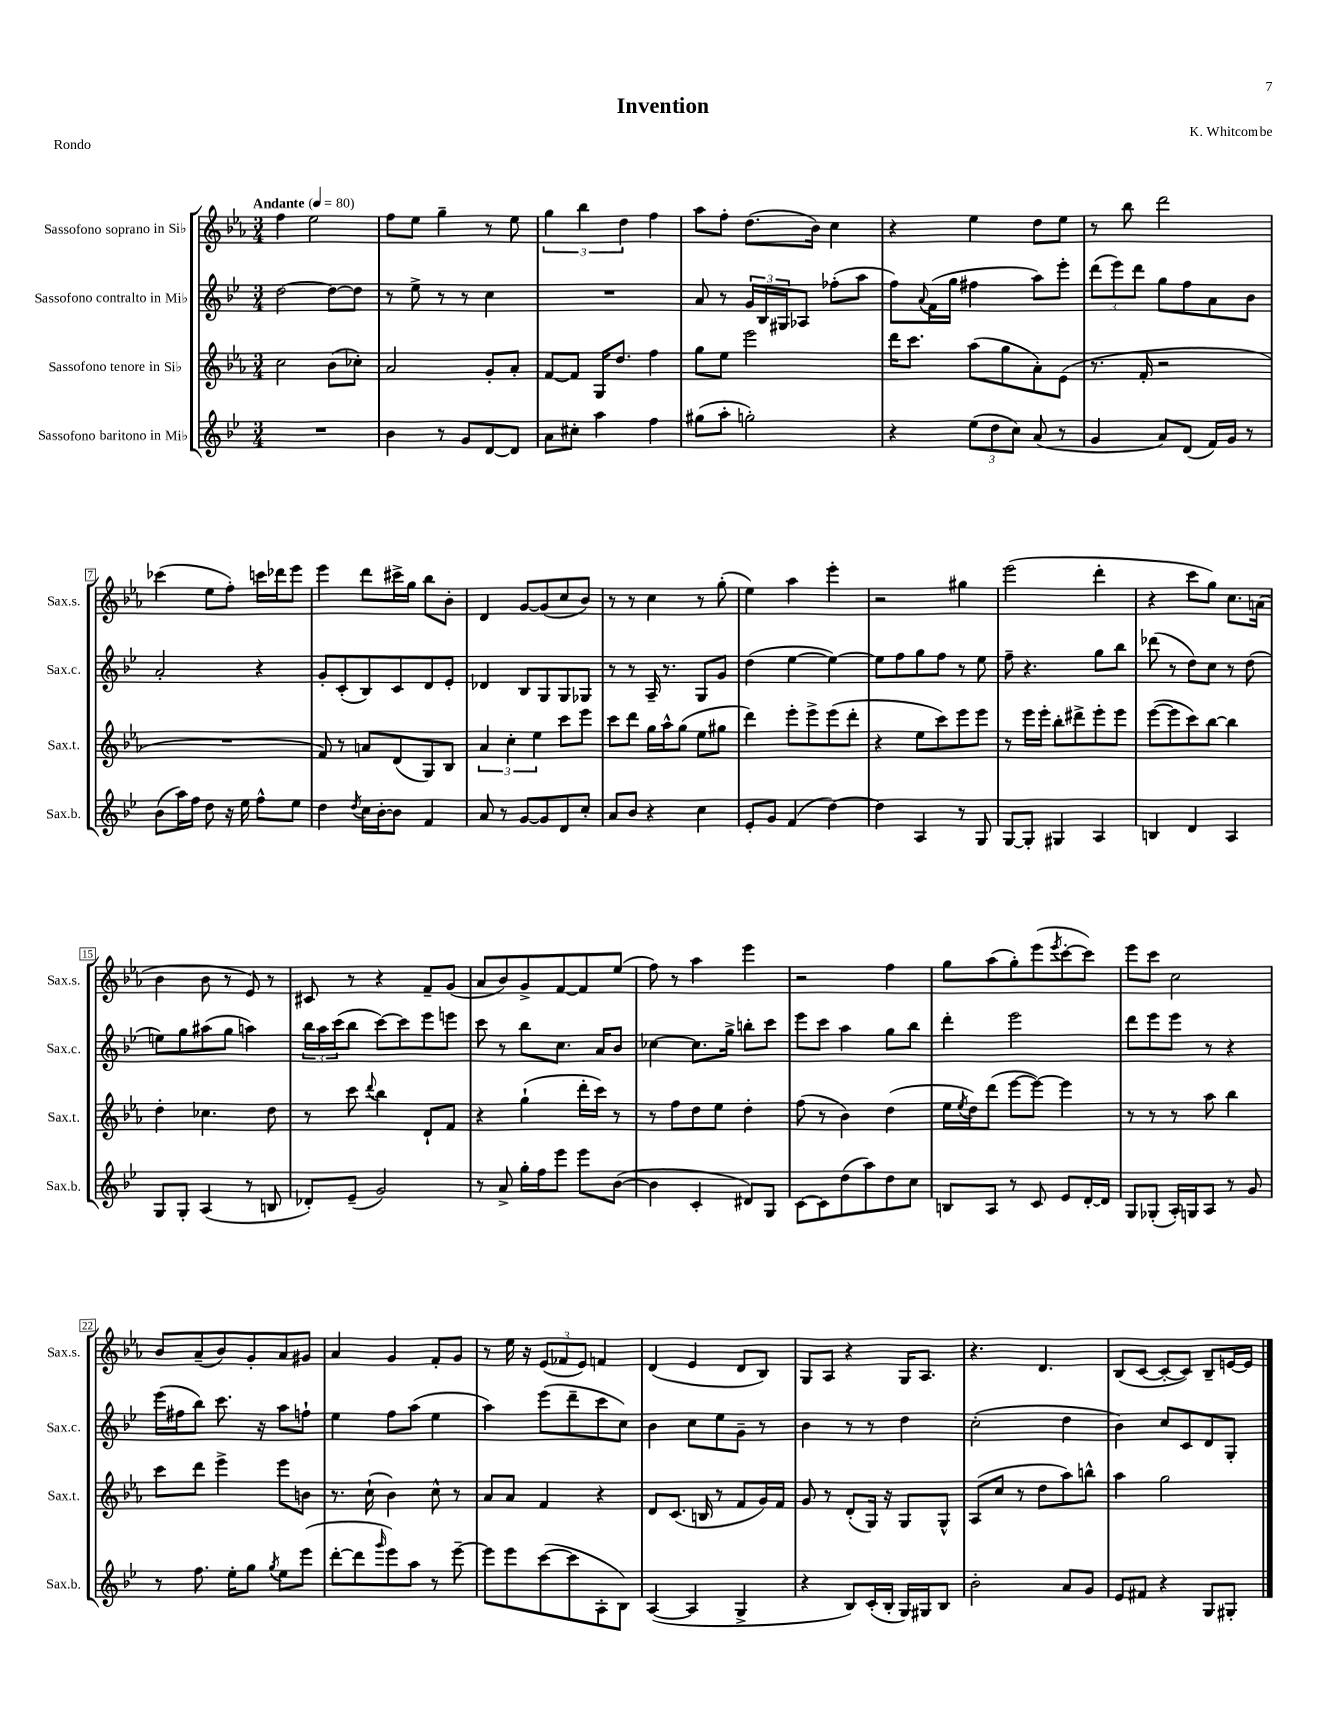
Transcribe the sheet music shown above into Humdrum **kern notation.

**kern	**kern	**kern	**kern
*part4	*part3	*part2	*part1
*staff4	*staff3	*staff2	*staff1
*I"Sassofono baritono in Mi♭	*I"Sassofono tenore in Si♭	*I"Sassofono contralto in Mi♭	*I"Sassofono soprano in Si♭
*I'Sax.b.	*I'Sax.t.	*I'Sax.c.	*I'Sax.s.
*clefG2	*clefG2	*clefG2	*clefG2
*k[b-e-]	*k[b-e-a-]	*k[b-e-]	*k[b-e-a-]
*M3/4	*M3/4	*M3/4	*M3/4
*MM80	*MM80	*MM80	*MM80
=1	=1	=1	=1
!	!	!	!LO:TX:a:B:t=Andante
2.r	2cc\	[2dd\	4ff\
.	.	.	2ee-\
.	(8b-\L	8dd\L_	.
.	8cc-X'\J)	8dd\J]	.
=2	=2	=2	=2
4b-\	2a-/	8r	8ff\L
.	.	8ee-^\	8ee-\J
8r	.	8r	4gg~\
8g/L	.	8r	.
[8d/	8g'/L	4cc\	8r
8d/J]	8a-'/J	.	8ee-\
=3	=3	=3	=3
8a\L	[8f/L	2.r	6gg\
8cc#X'\J	8f/J]	.	.
.	.	.	6bb-\
4aa\	16G/KL	.	.
.	8.dd/J	.	.
.	.	.	6dd\
4ff\	4ff\	.	4ff\
=4	=4	=4	=4
(8gg#X\L	8gg\L	8a/	8aa-\L
8aa'\J	8ee-\J	8r	8ff'\J
2ggn'\)	2eee-\	24g/LL	(8.dd\L
.	.	24B-/	.
.	.	24G#X/J	.
.	.	8A-X/J	.
.	.	.	16b-\Jk)
.	.	(8ff-X'\L	4cc\
.	.	8aa\J	.
=5	=5	=5	=5
4r	16ddd\KL	8ff\L)	4r
.	8.ccc\J	.	.
.	.	8qqa/	.
.	.	(16f\L	.
.	.	16gg\JJ	.
(12ee-\L	(8aa-\L	4ff#X\	4ee-\
12dd\	.	.	.
.	8gg\	.	.
12cc\J)	.	.	.
(8a/	8a-'\)	8aa\L)	8dd\L
8r	(8e-\J	8eee-'\J	8ee-\J
=6	=6	=6	=6
4g/	8.r	(12ddd\L	8r
.	.	12eee-\)	.
.	.	.	8bb-\
.	.	12ddd\J	.
.	16f'/	.	.
8a/L)	2r	8gg\L	2ddd\
(8d/J	.	8ff\	.
16f/LL)	.	8a\	.
16g/JJ	.	.	.
8r	.	8b-\J	.
!!LO:LB:g=z
=7	=7	=7	=7
(8b-\L	2.r	2a'/	(4ccc-X\
16aa\L)	.	.	.
16ff\JJ	.	.	.
8dd\	.	.	8ee-\L
16r	.	.	8ff'\J)
16ee-\	.	.	.
8ff^^\L	.	4r	16cccn\LL
.	.	.	16ddd-X\J
8ee-\J	.	.	8eee-\J
=8	=8	=8	=8
4dd\	8f/)	8g'/L	4eee-\
.	8r	(8c'/	.
8qdd/	.	.	.
16cc\LL	8an/L	8B-/)	8ddd\L
[16b-'\J	.	.	.
8b-\J]	(8d/	8c/	16ccc#X^\L
.	.	.	16gg\JJ
4f/	8G/)	8d/	8bb-\L
.	8B-/J	8e-'/J	8b-'\J
=9	=9	=9	=9
8a/	6a-/	4d-X/	4d/
8r	.	.	.
.	6cc'\	.	.
[8g/L	.	8B-/L	[8g/L
.	6ee-\	.	.
8g/]	.	8G/	(8g/]
8d/	8ccc\L	8G/	8cc/
8cc'/J	8eee-\J	8G-X/J	8b-/J)
=10	=10	=10	=10
8a/L	8ccc\L	8r	8r
8b-/J	8ddd\J	8r	8r
4r	16gg\LL	16A~/	4cc\
.	16aa-^^\J	8.r	.
.	(8gg\J	.	.
4cc\	8ee-\L	8G/L	8r
.	8gg#X\J	8g/J	(8gg'\
=11	=11	=11	=11
8e-'/L	4ddd\)	(4dd\	4ee-\)
8g/J	.	.	.
(4f/	8eee-'\L	[4ee-\	4aa-\
.	8eee-^\	.	.
[4dd\)	(8eee-\	4ee-\_)	4eee-'\
.	8ddd'\J	.	.
=12	=12	=12	=12
4dd\]	4r	8ee-\L]	2r
.	.	8ff\	.
4A/	8ee-\L	8gg\	.
.	8ccc\)	8ff\J	.
8r	8eee-\	8r	4gg#X\
8G/	8eee-\J	8ee-\	.
=13	=13	=13	=13
[8G/L	8r	8ff~\	(2eee-\
8G'/J]	16eee-\LL	4.r	.
.	16eee-'\JJ	.	.
4G#X/	8bb-'\L	.	.
.	8ddd#X^\	.	.
4A/	8eee-'\	8gg\L	4ddd'\
.	8eee-\J	8bb-\J	.
=14	=14	=14	=14
4Bn/	([8eee-\L	(8ddd-X\	4r
.	8eee-\]	8r	.
4d/	8ccc\)	8dd\L)	8ccc\L
.	[8bb-\J	8cc\J	8gg\J)
4A/	4bb-\]	8r	8.cc\L
.	.	(8dd\	.
.	.	.	(16an\Jk
!!LO:LB:g=z
=15	=15	=15	=15
8G/L	4dd'\	8een\L)	4b-\
8G'/J	.	8gg\	.
(4A/	4.cc-X\	(8aa#X\	8b-\
.	.	8gg\J	8r
8r	.	4aan\)	8e-/)
8Bn/	8dd\	.	8r
=16	=16	=16	=16
8d-X'/L)	8r	24bb-\LL	8c#X/
.	.	24aa\	.
.	.	(24ccc\J	.
(8e-~/J	8ccc\	8bb-\J	8r
.	8qqddd/	.	.
2g/)	4bb-\	[8ccc\L)	4r
.	.	8ccc\]	.
.	8d`/L	8eee-\	8f~/L
.	8f/J	8eeen\J	(8g/J
=17	=17	=17	=17
8r	4r	8ccc\	8a-/L
8a^/	.	8r	8b-/)
16gg'\LL	(4gg`\	8bb-\L	8g^/
16ff\J	.	.	.
8eee-\J	.	8.cc\J	[8f/
8eee-\L	16ddd'\LL	.	8f/]
.	16ccc\JJ)	16a/KL	.
([8b-\J	8r	8b-/J	(8ee-/J
=18	=18	=18	=18
4b-\]	8r	[4cc-X\	8ff\)
.	8ff\L	.	8r
4c'/	8dd\	8.cc-\L]	4aa-\
.	8ee-\J	.	.
.	.	16gg^\Jk	.
8d#X/L)	4dd'\	8bbn'\L	4eee-\
8G/J	.	8ccc\J	.
=19	=19	=19	=19
[8c\L	(8ff\	8eee-\L	2r
8c\]	8r	8ccc\J	.
(8dd\	4b-\)	4aa\	.
8aa\)	.	.	.
8dd\	(4dd\	8gg\L	4ff\
8cc\J	.	8bb-\J	.
=20	=20	=20	=20
8Bn/L	16ee-\LL	4ddd'\	8gg\L
.	8qee-/	.	.
.	16dd\J)	.	.
8A/J	(8ddd\J	.	(8aa-\
8r	[8eee-\L	2eee-\	8gg'\)
8c/	8eee-\J_)	.	(8eee-\
.	.	.	8qeee-/
8e-/L	4eee-\]	.	[8ccc'\
[16d'/L	.	.	8ccc\J])
16d/JJ]	.	.	.
=21	=21	=21	=21
8G/L	8r	8ddd\L	8eee-\L
(8G-X'/J	8r	8eee-\	8ccc\J
16A'/LL)	8r	8eee-\J	2cc\
16Gn/J	.	.	.
8A/J	8aa-\	8r	.
8r	4bb-\	4r	.
8g/	.	.	.
!!LO:LB:g=z
=22	=22	=22	=22
8r	8ccc\L	(16eee-\LL	8b-/L
.	.	16ff#X\J	.
8.ff\	8ddd\J	8bb-\J)	(8a-~/
.	4eee-^\	8.ccc\	8b-/)
16ee-'\KL	.	.	.
8gg\J	.	.	8g'/
.	.	16r	.
8qgg/	.	.	.
8ee-\L	8eee-\L	8aa\L	8a-/
(8eee-\J	8bn\J	8ffn`\J	8g#X/J
=23	=23	=23	=23
[8ddd'\L	8.r	4ee-\	4a-/
8ddd\]	.	.	.
.	(16cc`\	.	.
16qqggg/	.	.	.
8eee-\)	4b-\)	8ff\L	4g/
8aa\J	.	(8aa\J	.
8r	8cc^^\	4ee-\	8f'/L
[8eee-~\	8r	.	8g/J
=24	=24	=24	=24
8eee-\L]	8a-/L	4aa\)	8r
8eee-\	8a-/J	.	16ee-\
.	.	.	16r
([8ccc\	4f/	(8eee-\L	(12e-/L
.	.	.	12f-X/
8ccc\]	.	8ddd~\	.
.	.	.	12e-/J)
8A'\	4r	8ccc\	4fn/
8B-\J)	.	8cc\J)	.
=25	=25	=25	=25
([4A/	8d/L	4b-\	(4d/
.	(8.c/J	.	.
4A/]	.	8cc\L	4e-/
.	16Bn/	.	.
.	8r	8ee-\	.
4G^/	8f/L	8g~\J	8d/L
.	16g/L)	8r	8B-/J)
.	16f/JJ	.	.
=26	=26	=26	=26
4r	8g/	4b-\	8G/L
.	8r	.	8A-/J
8B-/L)	(8d'/L	8r	4r
(16c'/L	16G/Jk)	8r	.
16B-'/JJ	16r	.	.
16G/LL)	8G/L	4dd\	16G/KL
16G#X/J	.	.	8.A-/J
8B-/J	8G^^/J	.	.
=27	=27	=27	=27
2b-'\	(8A-/L	(2cc'\	4.r
.	8cc/J	.	.
.	8r	.	.
.	8dd\L	.	4.d/
8a/L	8aa-\)	4dd\	.
8g/J	8bbn^^\J	.	.
=28	=28	=28	=28
8e-/L	4aa-\	4b-\)	(8B-/L
8f#X/J	.	.	[8c/J
4r	2gg\	8cc/L	8c'/L_
.	.	8c/	8c/J])
8G/L	.	8d/	8B-~/L
8G#X'/J	.	8G'/J	[16en/L
.	.	.	16e/JJ]
==	==	==	==
*-	*-	*-	*-
